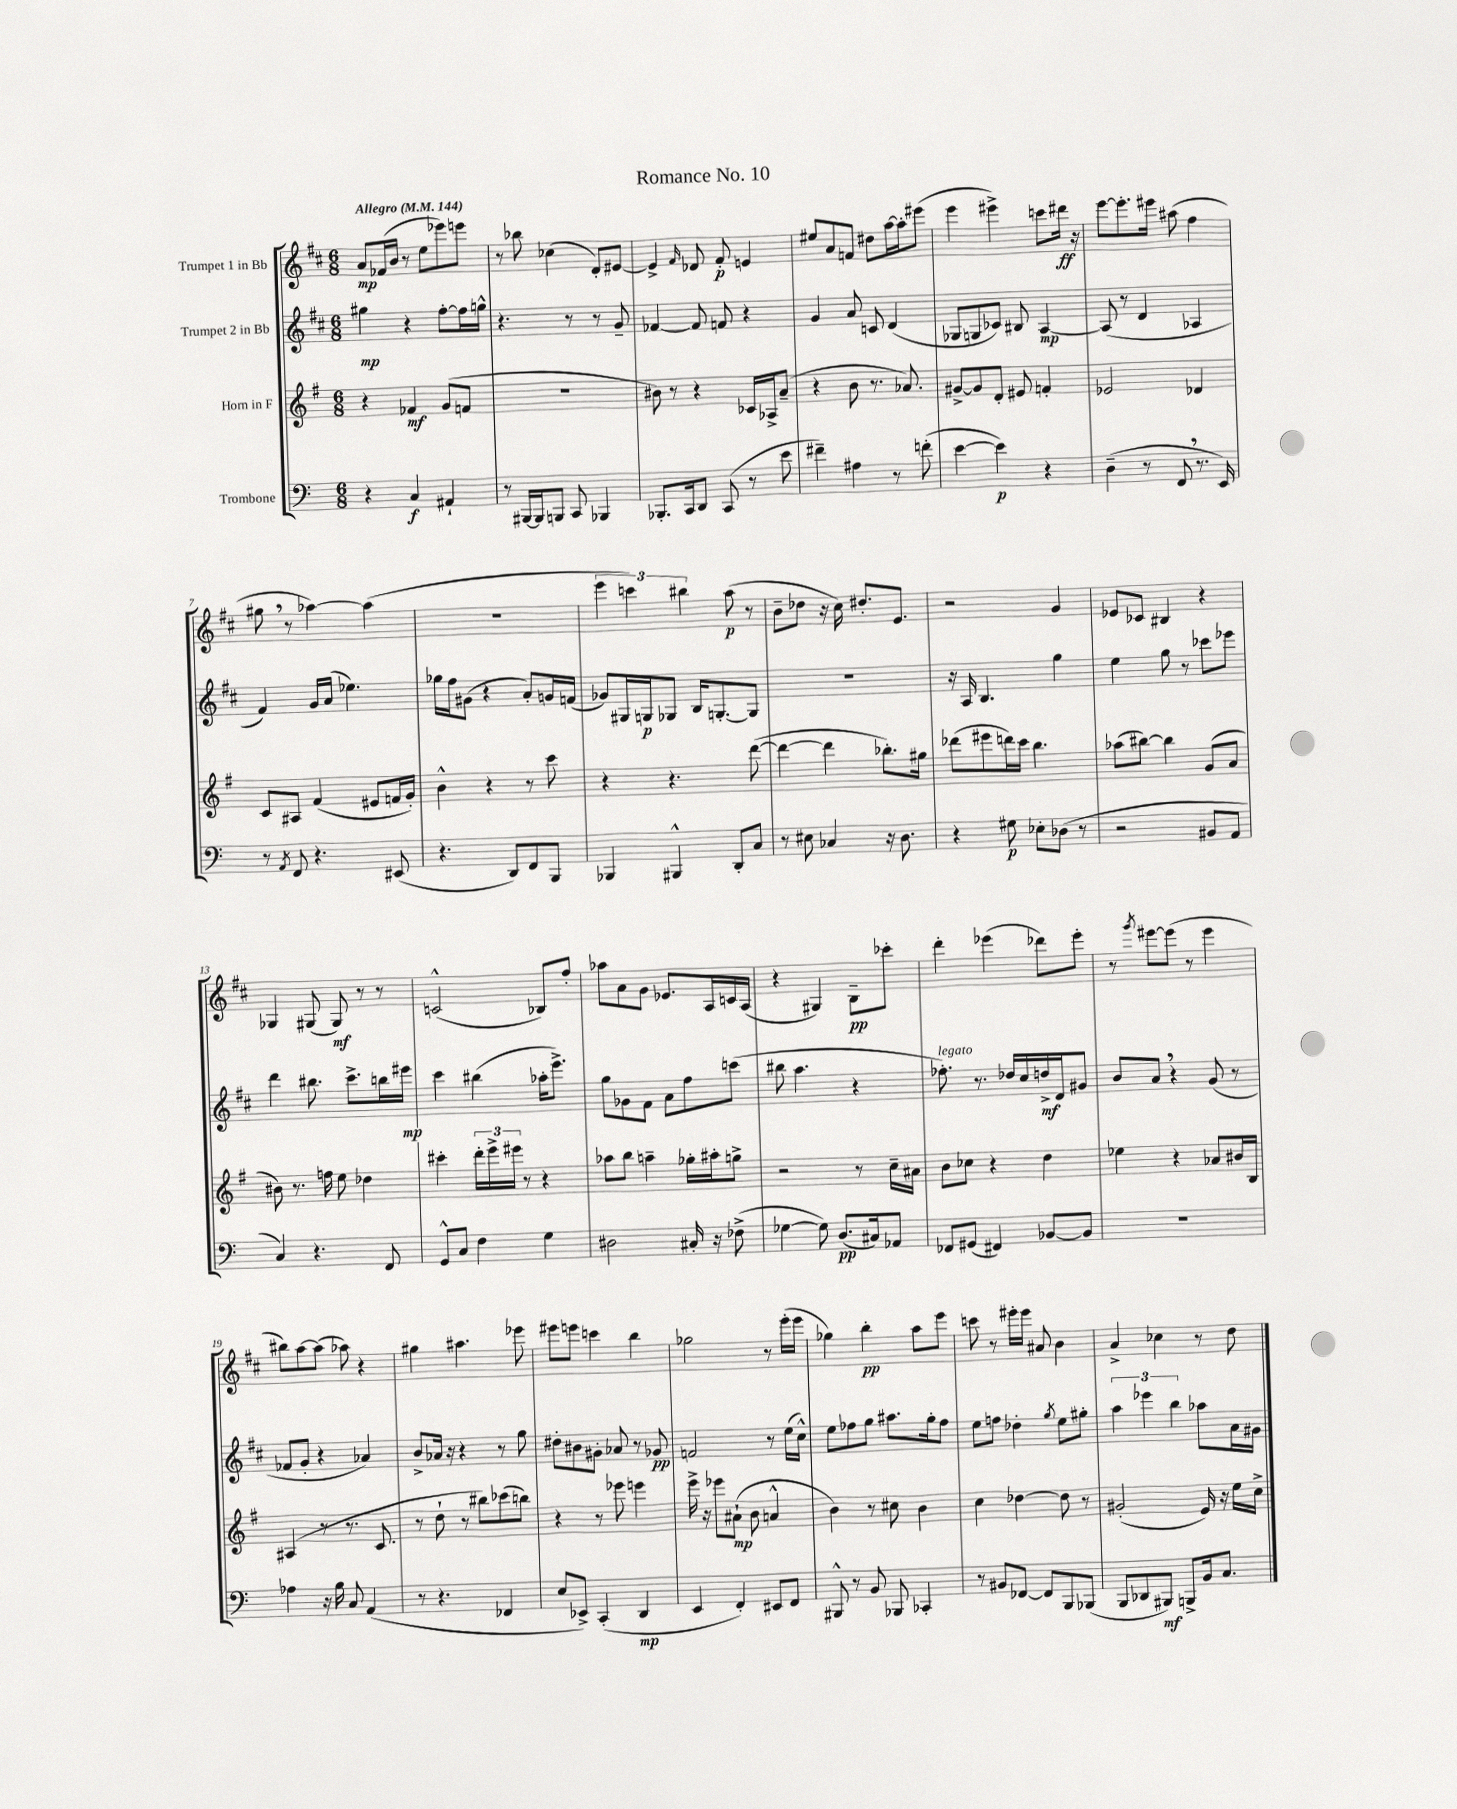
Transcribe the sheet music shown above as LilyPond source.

\header { title = "Romance No. 10" }
<<
\new StaffGroup <<
\new Staff = "s0" \with { instrumentName = "Trumpet 1 in Bb" } {
    \clef treble \key d \major \numericTimeSignature \time 6/8 \tempo "Allegro" 4 = 144
    a'8\mp fes'16( b'16 r8 e''8 ees'''8) e'''8 |
    r8 bes''8 ces''4( d'8-.) eis'8~ |
    eis'4-> \grace { fis'16 } des'8 fis'8-.\p e'4 |
    eis''8 a'8 f'8 dis''8 a''16~ a''16-. eis'''8( |
    e'''4 eis'''4->) c'''8 dis'''16\ff r16 |
    e'''8~ e'''8.-. eis'''16 ais''8( fis''4 |
    gis''8 \breathe r8 aes''4~) aes''4( |
    R2. |
    \tuplet 3/2 { e'''4 c'''4) bis''4 } a''8\p( r8 |
    b'8-- des''8 r16 cis''16) dis''8.-. e'8. |
    r2 g'4 |
    ees'8 ces'8 bis4 r4 |
    ges4 gis8( gis8\mf) r8 r8 |
    c'2-^( bes8) fis''8-. |
    aes''8 a'8 g'8 ees'8. a16 c'16 a16( |
    r4 gis4) b8--\pp ces'''8-. |
    d'''4-. ees'''4( des'''8) ees'''8-. |
    r8 \acciaccatura { g'''8 } eis'''8~ eis'''8( r8 eis'''4 |
    bis''8) a''8~ a''8( aes''8) r4 |
    gis''4 ais''4. ees'''8 |
    eis'''8 e'''8 c'''4 b''4 |
    ges''2 r8 e'''16-.( e'''16 |
    ges''4) b''4-.\pp a''8 e'''8 |
    c'''8 r8 eis'''16-. eis'''16 ais'8 b'4 |
    a'4-> ces''4 r8 d''8 \bar "|." |
}
\new Staff = "s1" \with { instrumentName = "Trumpet 2 in Bb" } {
    \clef treble \key d \major \numericTimeSignature \time 6/8
    gis''4\mp r4 fis''8~-. fis''16 g''16-^ |
    r4. r8 r8 g'8-- |
    fes'4~ fes'8 f'8 r4 |
    g'4 a'8 c'8 d'4( |
    ges8 g8 ces'8) bis8 a4~\mp |
    a8( r8 d'4 aes4 |
    fis'4) g'16 a'16( ees''4.) |
    ges''16 fis''16 gis'8( r4 a'8-.) g'16 f'16( |
    ges'8) gis16 g16\p ges8 b16 g8.~-. g8 |
    R2. |
    r16 a16 b4. g''4 |
    e''4 g''8 r8 ces'''8 ees'''8 |
    d'''4 bis''8. cis'''8.-> b''16 eis'''16\mp |
    cis'''4 bis''4( aes''16-. e'''8.->) |
    g''8 ges'8 fis'8 a'8 fis''8 c'''8( |
    bis''8 a''4. r4 |
    fes''8.-.^\markup { \italic "legato" }) r8. des''16 cis''16 d''16->\mf d'16 gis'8 |
    b'8 a'8 \breathe r4 g'8( r8 |
    fes'8 g'8-. r4 aes'4) |
    b'8-> aes'16 r16 r4 r8 g''8 |
    dis''8-. bis'8 gis'8-. aes'8 r8 ges'8\pp |
    f'2 r8 e''16( cis''16-^) |
    e''8 fes''8 g''8 ais''8. g''16-. fes''8 |
    e''8 f''8 des''4-. \acciaccatura { g''8 } e''8 gis''8-. |
    \tuplet 3/2 { a''4 ees'''4 b''4 } aes''8 a'16 gis'16 \bar "|." |
}
\new Staff = "s2" \with { instrumentName = "Horn in F" } {
    \clef treble \key g \major \numericTimeSignature \time 6/8
    r4 fes'4\mf g'8( f'8 |
    r2. |
    bis'8) r8 r4 ces'16 aes16-> a'8--( |
    r4 b'8 r8. aes'8.) |
    gis'8~-> gis'8 d'8-. eis'8 f'4-. |
    ees'2 des'4 |
    c'8 ais8 fis'4( eis'8 f'16 g'16-.) |
    b'4-^ r4 r8 c'''8 |
    r4 r4. d'''8~( |
    d'''4~ d'''4 bes''8.-.) gis''16 |
    des'''8( eis'''8 d'''16) c'''16 b''4. |
    aes''8( bis''8~) bis''4 g'8( a'8 |
    bis'8) r8. f''16 e''8 des''4 |
    cis'''4-. \tuplet 3/2 { d'''16-. e'''16-> eis'''16 } r8 r4 |
    aes''8 b''8 a''4-- ges''16-. ais''16-. g''8-> |
    r2 r8 c''16-- ais'16 |
    b'8 ces''8 r4 d''4 |
    ees''4 r4 aes'8 bis'16 b16 |
    ais4( r8 r8. c'8. |
    r8 d''8-! r8 bis''8) ces'''8( b''8) |
    r4 r8 ees'''8 e'''4 |
    e'''16-> r16 ees'''8 ais'8-!\mp( b'8 a'4-^ |
    b'4) r8 cis''8 b'4 |
    c''4 des''4~ des''8 r8 |
    gis'2-.( e'16) r16 e''16 c''16-> \bar "|." |
}
\new Staff = "s3" \with { instrumentName = "Trombone" } {
    \clef bass \key c \major \numericTimeSignature \time 6/8
    r4 c4\f ais,4-! |
    r8 bis,,16~ bis,,16 b,,8 c,8 bes,,4 |
    bes,,8.-. c,16 d,8 c,8( r8 e'8 |
    fis'4--) ais4 r8 f'8-.( |
    e'4~ e'4\p) r4 |
    d4--( r8 f,8 \breathe r8. e,16) |
    r8 \acciaccatura { a,8 } f,8 r4. eis,8( |
    r4. d,8) f,8 b,,8 |
    bes,,4 bis,,4-^ d,8-. c8 |
    r8 eis8 ces4 r16 d8. |
    r4 gis8\p ees8-. des8( r8 |
    r2 bis,8 a,8 |
    c4) r4. f,8 |
    g,8-^ c8 f4 g4 |
    dis2 cis16-. r16 fes8->( |
    ges4~ ges8) d8.\pp( cis16) aes,8 |
    fes,8 gis,8( fis,4) bes,8~ bes,8 |
    R2. |
    aes4 r16 b16 c8 a,4( |
    r8 r4. fes,4 |
    e8 ees,8->) c,4-.( d,4\mp |
    e,4 f,4-.) eis,8 f,8 |
    bis,,8-^ r8 b,8 bes,,8 ces,4-. |
    r8 bis,8 fes,8~ fes,8 b,,8 bes,,8( |
    b,,8 des,8 bis,,8\mf) b,,8-> b,16 c8. \bar "|." |
}
>>
>>
